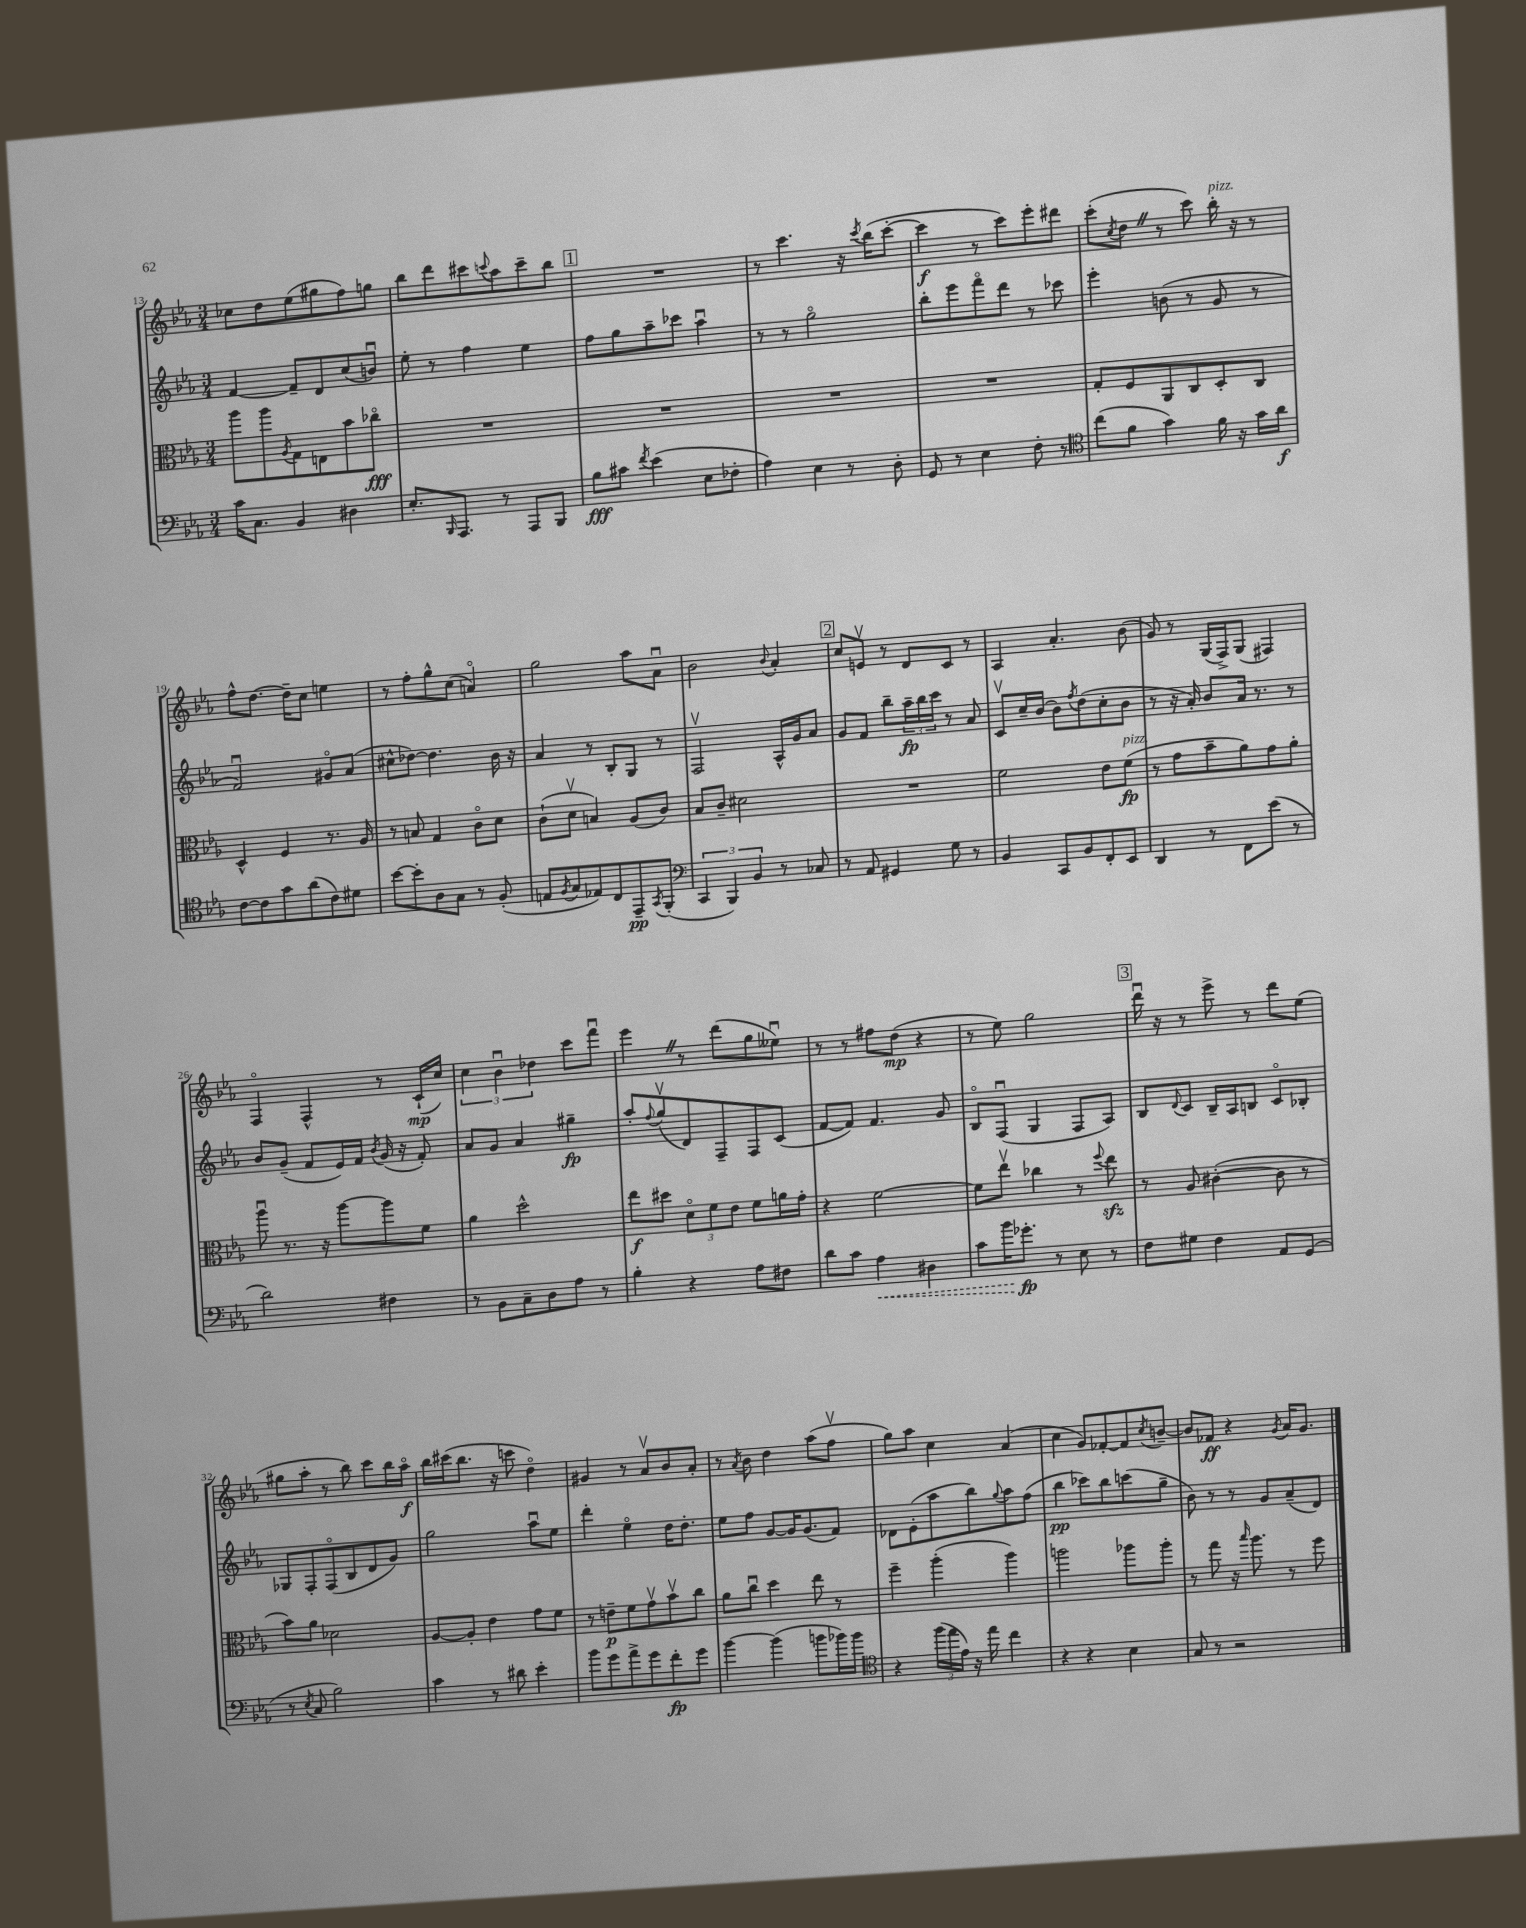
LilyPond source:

<<
\new StaffGroup <<
\new Staff = "s0" {
    \clef treble \key ees \major \numericTimeSignature \time 3/4
    ces''8 d''8 ees''8( gis''8 f''8) g''8 |
    bes''8 d'''8 cis'''8 \appoggiatura { c'''8 } aes''8 c'''8-- bes''8 |
    \mark \markup { \box "1" } R2. |
    r8 c'''4. r16 \acciaccatura { c'''8 } bes''16( c'''8~-. |
    c'''4\f r8 c'''8) ees'''8-. dis'''8 |
    c'''8-.( \acciaccatura { c''8 } d''8 \once \override BreathingSign.text = \markup { \musicglyph "scripts.caesura.straight" } \breathe r8 c'''8) bes''16-.^\markup { \italic "pizz." } r16 r8 |
    f''8-^ d''8.~ d''16-- c''8 e''4 |
    r8 f''8-. g''8-^ c''8( a'4\flageolet) |
    g''2 aes''8 aes'8\downbow |
    bes'2 \appoggiatura { bes'8 } aes'4-. |
    \mark \markup { \box "2" } c''8 e'8\upbow r8 d'8 c'8 r8 |
    aes4 aes'4.-. bes'8( |
    g'8) r8 g16( f16->) g8( fis4) |
    f4\flageolet f4-^ r8 c'16-!\mp( c''16) |
    \tuplet 3/2 { c''4 bes'4\downbow des''4 } c'''8 f'''8\downbow |
    ees'''4 \once \override BreathingSign.text = \markup { \musicglyph "scripts.caesura.straight" } \breathe r8 d'''8( g''8 eeses''8\downbow) |
    r8 r8 fis''8 d''8\mp( r4 |
    r8 ees''8) g''2 |
    \mark \markup { \box "3" } d'''16\downbow r16 r8 ees'''8-> r8 d'''8 ees''8( |
    gis''8 aes''8-. r8 bes''8) c'''8 bes''16 aes''16\flageolet\f |
    bes''16 cis'''16( bes''8. r16 c'''8 d''4\flageolet) |
    gis'4 r8 aes'8\upbow bes'8 aes'8-. |
    r8 \acciaccatura { aes'8 } bes'8 d''4 aes''8( f''8\upbow |
    g''8) aes''8 c''4 aes'4( |
    c''4 g'8) fes'8~-. fes'8 \acciaccatura { c''8 } b'8~-- |
    b'8 fes'8\ff r4 \acciaccatura { g'8 } aes'16 g'8. \bar "|." |
}
\new Staff = "s1" {
    \clef treble \key ees \major \numericTimeSignature \time 3/4
    f'4~ f'8-- d'8 c''8( b'8\downbow) |
    ees''8-. r8 f''4 ees''4 |
    \mark \markup { \box "1" } f''8 g''8 aes''8-- ces'''8 aes''4\downbow |
    r8 r8 g''2\flageolet |
    bes''8-. ees'''8 f'''8\flageolet d'''8 r8 ces'''8 |
    ees'''4-. b'8( r8 g'8 r8 |
    f'2\downbow) gis'8\flageolet aes'8( |
    cis''8-^ des''8~) des''4. bes'16 r16 |
    aes'4 r8 bes8-. g8 r8 |
    f2\upbow aes16-^ g'16 aes'8 |
    \mark \markup { \box "2" } g'8 f'8 bes''8-- \tuplet 3/2 { aes''16--\fp bes''16 c'''16 } r8 aes'8 |
    c'8\upbow c''16-- bes'16( bes'8) \acciaccatura { f''8 } d''8( c''8-. bes'8 |
    r8 r16 aes'16-.) bes'8 aes'16 r8. r8 |
    bes'8 g'8--( f'8 ees'16) f'16 \acciaccatura { bes'8 } g'16( r16 f'8-.) |
    aes'8 g'8 aes'4 gis''4--\fp |
    aes''8-. \appoggiatura { f''8 } g''8\upbow( d'8) f8-- f8 c'8( |
    f'8~ f'8) f'4. g'8 |
    bes8\flageolet f8\downbow( g4 f8 aes8) |
    \mark \markup { \box "3" } bes8 \appoggiatura { d'8 } c'8 bes16-- aes16 b8 c'8\flageolet bes8-. |
    ges8 f8-. f8\flageolet( bes8 d'8 g'8) |
    g''2 aes''8\downbow ees''8 |
    d'''4-. ees''4\flageolet d''16 d''8.-. |
    ees''8 f''8 g'8~ g'16 g'8.( f'8) |
    des'8 ees'8-.( aes''8 bes''8) \appoggiatura { g''8 } aes''8 f''8( |
    bes''4\pp ces'''8) bes''8 c'''8( g''8-- |
    bes'8) r8 r8 g'8 aes'8--( d'8) \bar "|." |
}
\new Staff = "s2" {
    \clef alto \key ees \major \numericTimeSignature \time 3/4
    aes''8 aes''8 \acciaccatura { aes8 } g8 e8 bes'8 ces''8\flageolet\fff |
    R2. |
    \mark \markup { \box "1" } R2. |
    R2. |
    R2. |
    g8-. f8 aes,8 c8 d8-. c8 |
    d4-^ f4 r8. aes16 |
    r8 b8 g4 c'8\flageolet d'8 |
    c'8-!( d'8\upbow b4) aes8( c'8) |
    bes8 c'8-- dis'2 |
    \mark \markup { \box "2" } R2. |
    f'2 ees'8 f'8\fp^\markup { \italic "pizz." }( |
    r8 g'8 bes'8-- aes'8) g'8 aes'8-. |
    aes''8\downbow r8. r16 aes''8~ aes''8 f'8 |
    aes'4 d''2-^ |
    ees''8\f dis''8 \tuplet 3/2 { d'8\flageolet f'8 ees'8 } f'8 a'16 g'16-. |
    r4 f'2~ |
    f'8 ees''8\upbow ces''4 r8 \appoggiatura { f''8 } ees''8\sfz |
    \mark \markup { \box "3" } r8 aes8 cis'4~-.( cis'8 r8 |
    bes'8) aes'8 des'2 |
    aes8~ aes8-. ees'4 g'8 f'8 |
    r8 e'8--\p f'8 g'8\upbow bes'8\upbow c''8 |
    aes'8 c''8\downbow d''4 ees''8 r8 |
    f''4-- aes''4-.( aes''4) |
    a''2 aes''8 aes''8-. |
    r8 g''8 r16 \grace { bes''16 } aes''8. r8 f''8 \bar "|." |
}
\new Staff = "s3" {
    \clef bass \key ees \major \numericTimeSignature \time 3/4
    c'16 c8. bes,4 dis4 |
    ees8.-. \grace { bes,,16 } aes,,8. r8 aes,,8 bes,,8 |
    \mark \markup { \box "1" } bes8\fff cis'8 \acciaccatura { f'8 } ees'4( ees8 fes8-. |
    aes4) ees4 r8 d8-. |
    g,8 r8 ees4 f8-. r8 |
    \clef tenor c''8( f'8 g'4) f'16 r16 g'16 aes'16\f |
    c'8~ c'8 g'8 aes'8( c'8) dis'8 |
    bes'8~ bes'8-. aes8 g8 r8 f8-.( |
    e8 \acciaccatura { f8 } g8 ees8) c8 ees,8--\pp \acciaccatura { g,8 } f,8-.( |
    \clef bass \tuplet 3/2 { c,4 bes,,4) bes,4 } r8 ces8 |
    \mark \markup { \box "2" } r8 aes,8 gis,4 g8 r8 |
    bes,4 c,8 bes,8 f,8-. ees,8 |
    d,4 r8 f,8 ees'8( r8 |
    d'2) fis4 |
    r8 bes,8 c8-- d8 aes8 r8 |
    bes4-. r4 aes8 fis8 |
    d'8 c'8 \once \override Hairpin.style = #'dashed-line aes4\< dis4 |
    c'8 bes'16 ges'8.-.\fp\! r8 ees8 r8 |
    \mark \markup { \box "3" } f8 gis8 f4 aes,8 g,8( |
    r8 \acciaccatura { ees8 } c8 bes2) |
    c'4 r8 dis'8 ees'4-. |
    bes'8 g'8 aes'8-> g'8 f'8-.\fp g'8 |
    bes'4~ bes'4( b'8 bes'16) bes'16 |
    \clef tenor r4 \tuplet 3/2 { f''16( ees''16 ees'16) } r16 ees''16 c''4 |
    r4 r4 bes4 |
    g8 r8 r2 \bar "|." |
}
>>
>>
\layout { \context { \Score currentBarNumber = #13 } }
